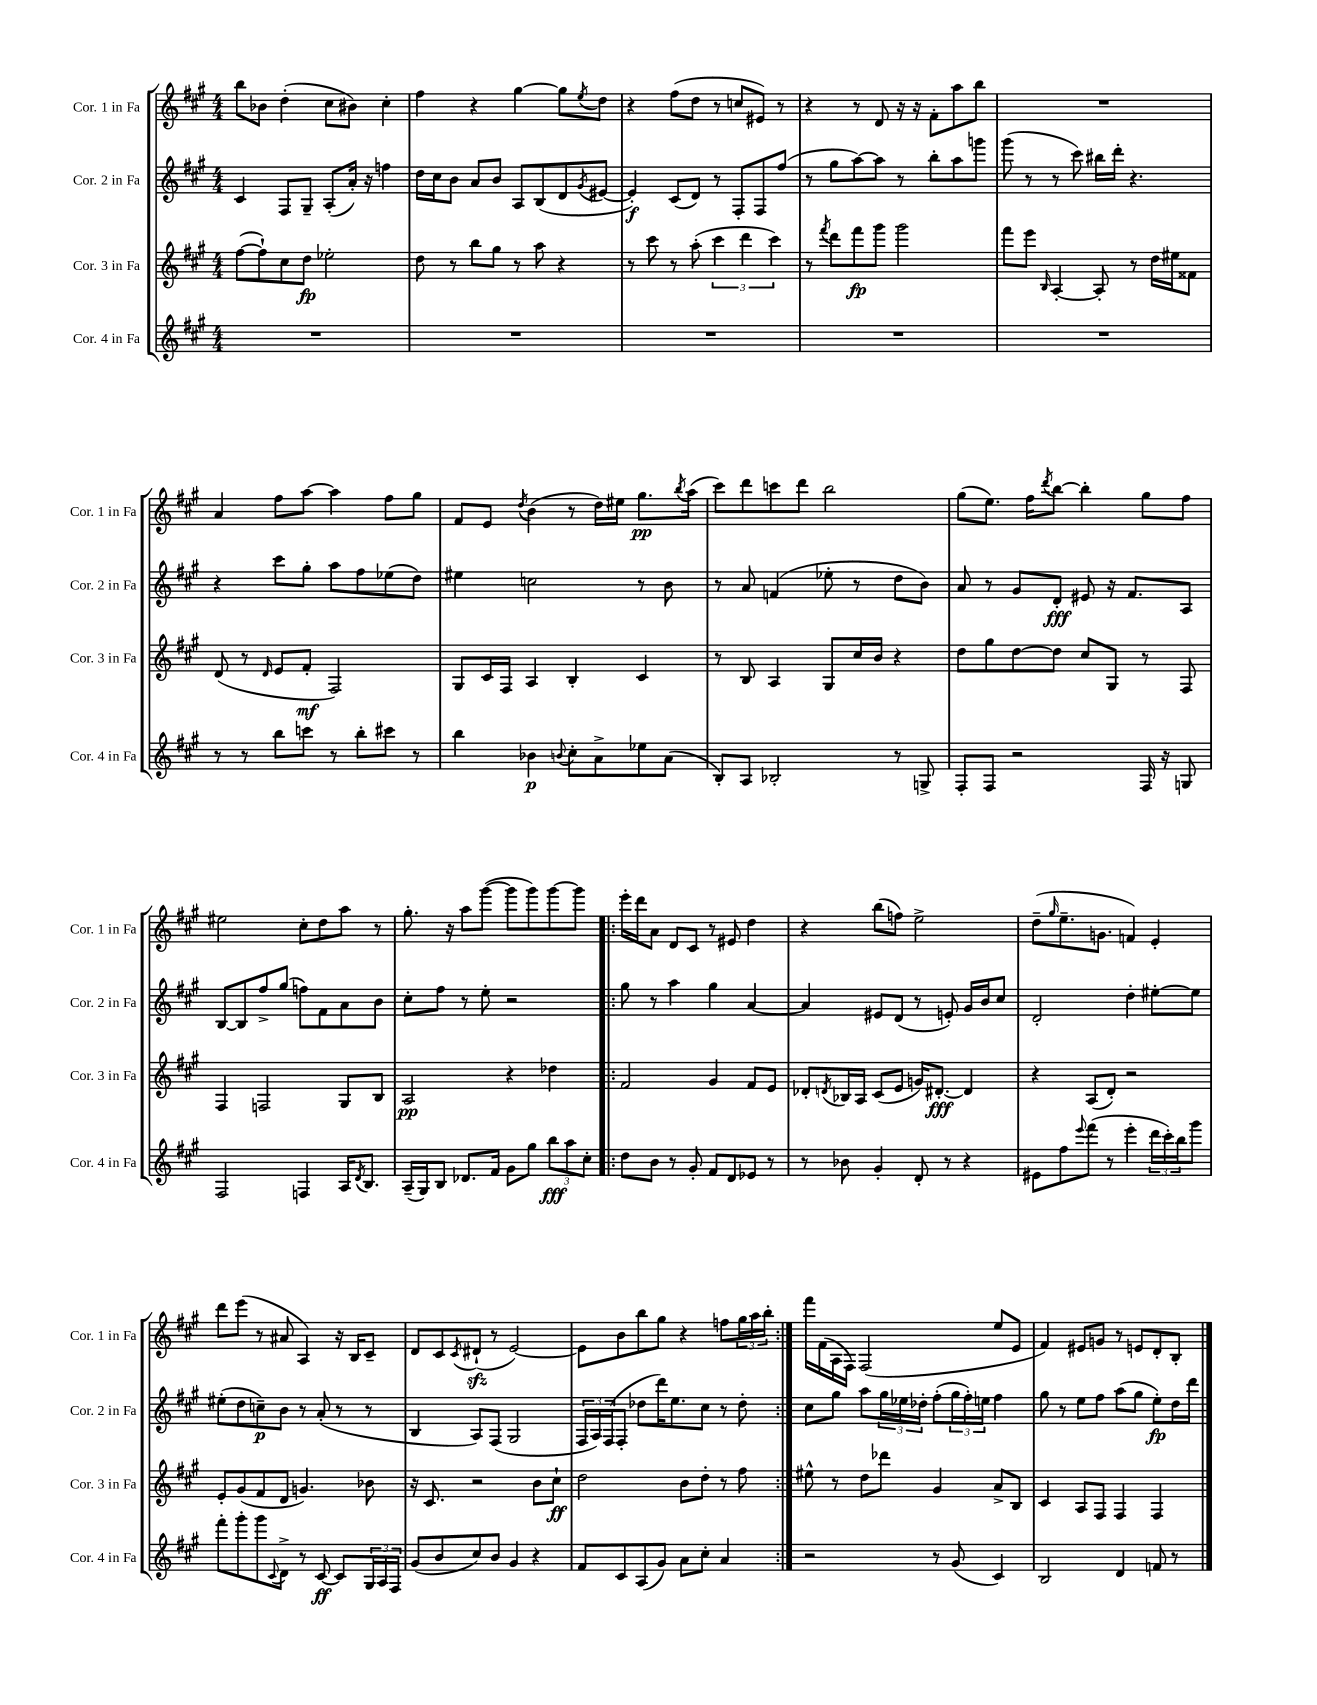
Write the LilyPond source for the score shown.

<<
\new StaffGroup <<
\new Staff = "s0" \with { instrumentName = "Cor. 1 in Fa" shortInstrumentName = "Cor. 1 in Fa" } {
    \clef treble \key a \major \numericTimeSignature \time 4/4
    b''8 bes'8 d''4-.( cis''8 bis'8) cis''4-. |
    fis''4 r4 gis''4~ gis''8 \acciaccatura { e''8 } d''8 |
    r4 fis''8( d''8 r8 c''8 eis'8) r8 |
    r4 r8 d'8 r16 r16 fis'8-. a''8 b''8 |
    R1 |
    a'4 fis''8 a''8~ a''4 fis''8 gis''8 |
    fis'8 e'8 \acciaccatura { d''8 } b'4( r8 d''16) eis''16 gis''8.\pp \acciaccatura { b''8 } a''16( |
    cis'''8) d'''8 c'''8 d'''8 b''2 |
    gis''8( e''8.) fis''16 \acciaccatura { d'''8 } b''8~ b''4-. gis''8 fis''8 |
    eis''2 cis''8-. d''8 a''8 r8 |
    gis''8.-. r16 a''8 gis'''8~( gis'''8 gis'''8) gis'''8~ gis'''8 |
    \repeat volta 2 { e'''16-. d'''16 a'8 d'8 cis'8 r8 eis'8 d''4 |
    r4 b''8( f''8) e''2-> |
    d''8--( \grace { gis''16 } e''8.-- g'8. f'4) e'4-. |
    d'''8 e'''8( r8 ais'8 a4) r16 b16 cis'8-- |
    d'8 cis'8 \acciaccatura { cis'8 } dis'8-!\sfz( r8 e'2~) |
    e'8 b'8 b''8 gis''8 r4 f''8 \tuplet 3/2 { gis''16 a''16 b''16-. } | }
    fis'''16 fis'16( a16 fis16) fis2( e''8 e'8 |
    fis'4) eis'8 g'8 r8 e'8 d'8-. b8-. \bar "|." |
}
\new Staff = "s1" \with { instrumentName = "Cor. 2 in Fa" shortInstrumentName = "Cor. 2 in Fa" } {
    \clef treble \key a \major \numericTimeSignature \time 4/4
    cis'4 fis8 gis8-- a8-.( a'16-.) r16 f''4 |
    d''16 cis''16 b'8 a'8 b'8 a8 b8( d'8 \acciaccatura { gis'8 } eis'8~ |
    eis'4-.\f) cis'8( d'8) r8 fis8-. fis8 fis''8( |
    r8 gis''8 a''8~) a''8 r8 b''8-. a''8 g'''8 |
    gis'''8( r8 r8 cis'''8) bis''16 d'''16-. r4. |
    r4 cis'''8 gis''8-. a''8 fis''8 ees''8( d''8) |
    eis''4 c''2 r8 b'8 |
    r8 a'8 f'4( ees''8-. r8 d''8 b'8) |
    a'8 r8 gis'8 d'8-.\fff eis'8 r16 fis'8. a8 |
    b8~ b8 fis''8-> gis''8( f''8) fis'8 a'8 b'8 |
    cis''8-. fis''8 r8 e''8-. r2 |
    \repeat volta 2 { gis''8 r8 a''4 gis''4 a'4~ |
    a'4 eis'8 d'8( r8 e'8-.) gis'16 b'16 cis''8 |
    d'2-. d''4-. eis''8~-. eis''8 |
    eis''8-.( d''8 c''8--\p) b'8 r8 a'8-.( r8 r8 |
    b4 a8) fis8( gis2 |
    \tuplet 3/2 { fis16 a16) fis16( } fis8-. des''8 d'''16) e''8. cis''8 r8 des''8-. | }
    cis''8 gis''8 a''8 \tuplet 3/2 { gis''16 ees''16 des''16-. } fis''8-.( \tuplet 3/2 { gis''16 fis''16-.) e''16 } fis''4 |
    gis''8 r8 e''8 fis''8 a''8( gis''8 e''8-.\fp) d''16 d'''16 \bar "|." |
}
\new Staff = "s2" \with { instrumentName = "Cor. 3 in Fa" shortInstrumentName = "Cor. 3 in Fa" } {
    \clef treble \key a \major \numericTimeSignature \time 4/4
    fis''8~( fis''8-!) cis''8 d''8\fp ees''2-. |
    d''8 r8 b''8 gis''8 r8 a''8 r4 |
    r8 cis'''8 r8 a''8-.( \tuplet 3/2 { cis'''4 d'''4 cis'''4) } |
    r8 \acciaccatura { fis'''8 } d'''8 fis'''8\fp gis'''8 gis'''2 |
    fis'''8 e'''8 \grace { b16 } a4~-. a8-. r8 d''16 eis''16 fisis'8 |
    d'8( r8 \grace { d'16 } e'8 fis'8-.\mf fis2) |
    gis8 cis'16 fis16 a4 b4-. cis'4 |
    r8 b8 a4 gis8 cis''16 b'16 r4 |
    d''8 gis''8 d''8~ d''8 cis''8 gis8 r8 fis8 |
    fis4 f2 gis8 b8 |
    a2\pp r4 des''4 |
    \repeat volta 2 { fis'2 gis'4 fis'8 e'8 |
    des'8-. \acciaccatura { d'8 } bes16 a16 cis'8( e'8 g'16) dis'8.~-.\fff dis'4 |
    r4 a8( d'8-.) r2 |
    e'8-. gis'8( fis'8 d'8 g'4.) bes'8 |
    r16 cis'8. r2 b'8 cis''8-!\ff |
    d''2 b'8 d''8-. r8 fis''8 | }
    eis''8-^ r8 d''8 des'''8 gis'4 a'8-> b8 |
    cis'4 a8 fis8 fis4 fis4 \bar "|." |
}
\new Staff = "s3" \with { instrumentName = "Cor. 4 in Fa" shortInstrumentName = "Cor. 4 in Fa" } {
    \clef treble \key a \major \numericTimeSignature \time 4/4
    R1 |
    R1 |
    R1 |
    R1 |
    R1 |
    r8 r8 b''8 c'''8 r8 b''8-. cis'''8 r8 |
    b''4 bes'4\p \appoggiatura { b'8 } cis''8-. a'8-> ees''8 a'8( |
    b8-.) a8 bes2-. r8 g8-> |
    fis8-. fis8 r2 fis16 r16 g8 |
    fis2 f4 a16 \acciaccatura { d'8 } b8. |
    a16--( gis16) b8 des'8. fis'16 gis'8 gis''8 \tuplet 3/2 { b''8\fff a''8 cis''8-. } |
    \repeat volta 2 { d''8 b'8 r8 gis'8-. fis'8 d'8 ees'8 r8 |
    r8 bes'8 gis'4-. d'8-. r8 r4 |
    eis'8 fis''8 \appoggiatura { e'''8 } fis'''8( r8 e'''4-. \tuplet 3/2 { d'''16 cis'''16-.) b''16 } gis'''8 |
    fis'''8-. gis'''8-. gis'''8 \appoggiatura { cis'8 } d'8-> r8 cis'8~\ff cis'8 \tuplet 3/2 { gis16 a16 fis16 } |
    gis'8( b'8 cis''8) b'8 gis'4 r4 |
    fis'8 cis'8 a8( gis'8) a'8 cis''8-. a'4 | }
    r2 r8 gis'8( cis'4) |
    b2 d'4 f'8 r8 \bar "|." |
}
>>
>>
\layout { \context { \Score \remove "Bar_number_engraver" } }
